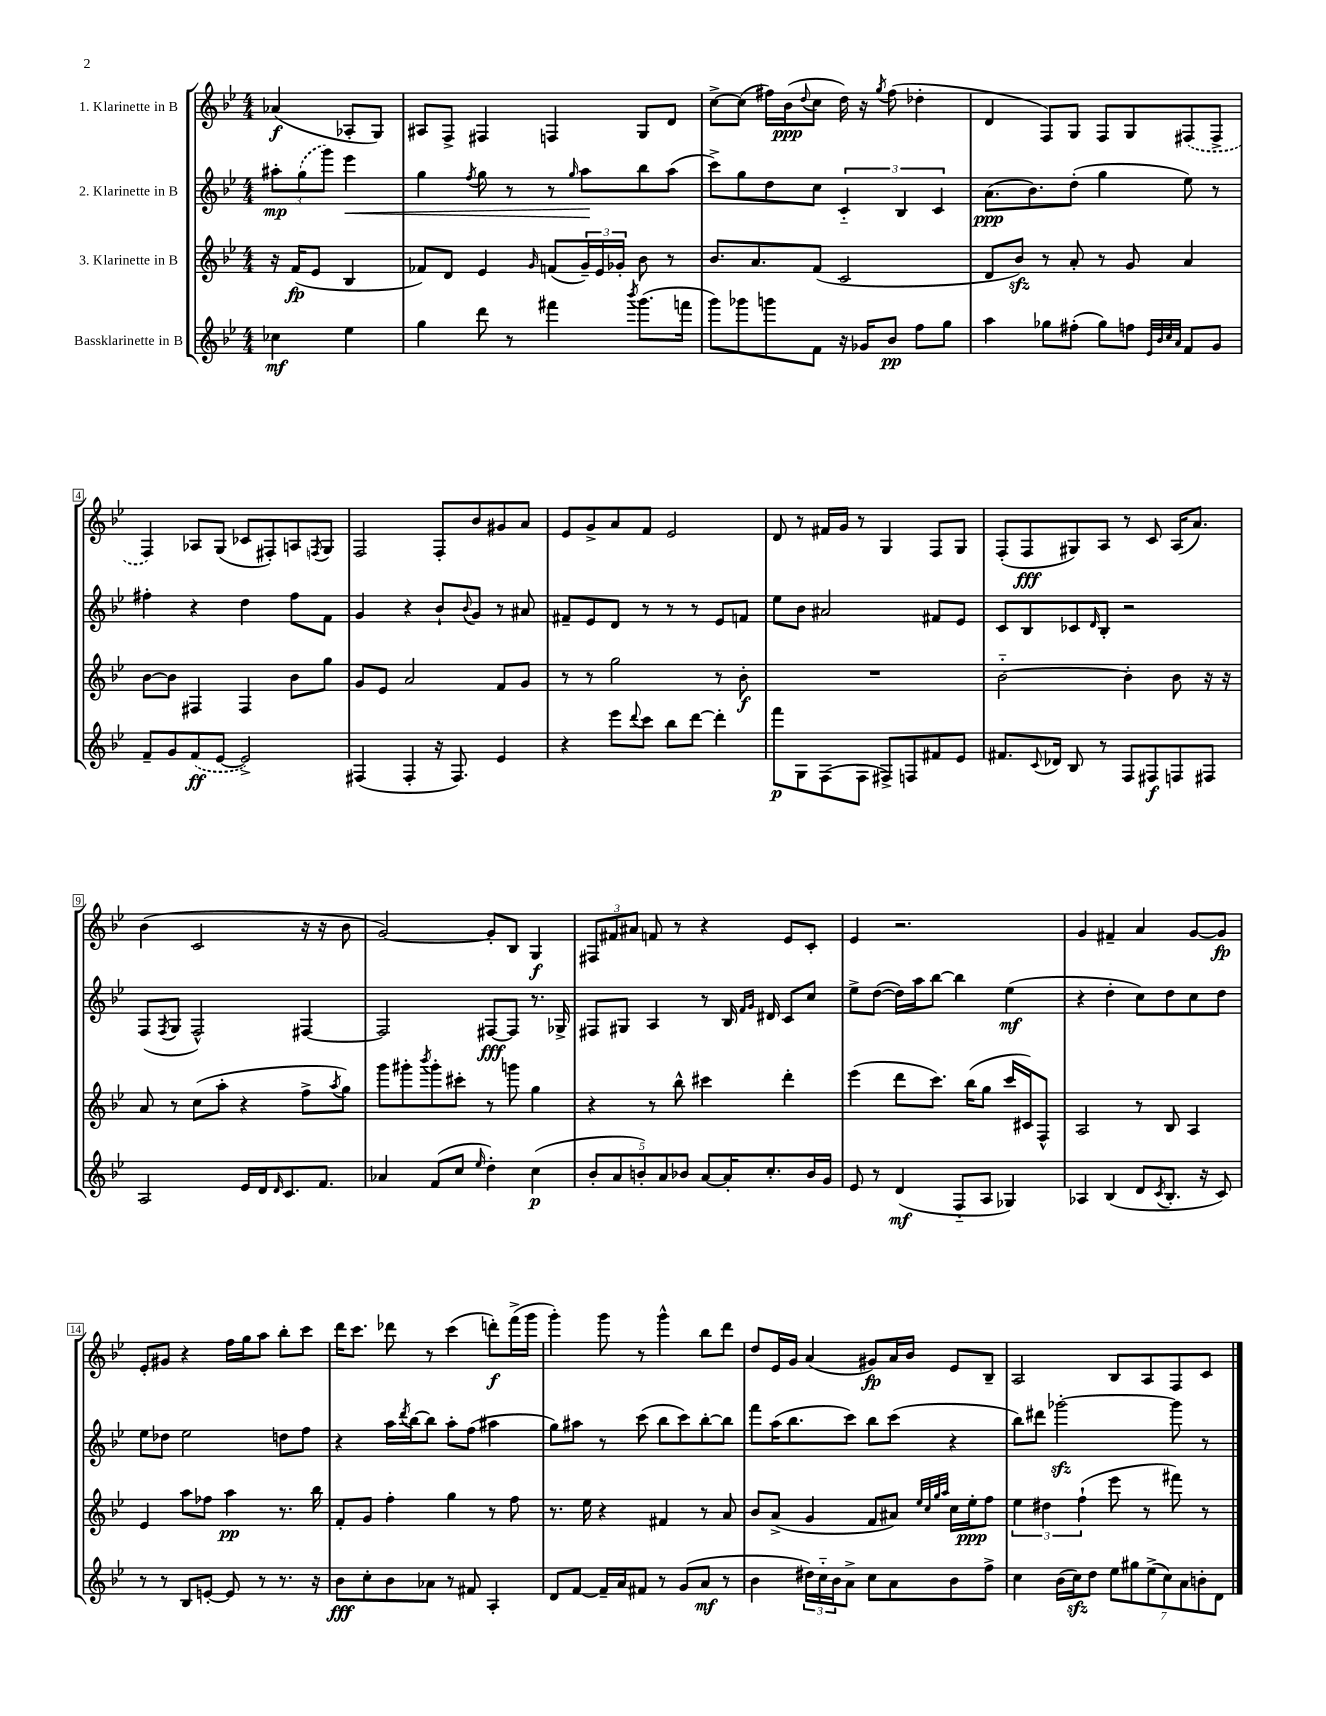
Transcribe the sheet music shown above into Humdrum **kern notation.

**kern	**kern	**kern	**kern
*staff4	*staff3	*staff2	*staff1
*clefG2	*clefG2	*clefG2	*clefG2
*k[b-e-]	*k[b-e-]	*k[b-e-]	*k[b-e-]
*M4/4	*M4/4	*M4/4	*M4/4
4cc-\	16r	12aa#'\L	(4a-/
.	(16f/LK	.	.
.	.	(12gg\	.
.	8e-/J	.	.
.	.	12ggg\J)	.
4ee-\	4B-/	4eee-\	8A-'/L
.	.	.	8G/J)
=	=	=	=
4gg\	8f-/L)	4gg\	8A#/L
.	8d/J	.	8F^/J
.	.	8qff/	.
8ddd\	4e-/	8gg\	4F#/
8r	.	8r	.
.	16qqg/	.	.
4fff#\	(8f/L	8r	4F/
.	.	16qqgg/	.
.	24g~/L)	8aa\L	.
.	24e-/	.	.
.	24g-'/JJ	.	.
8qbbb-/	.	.	.
(8.ggg\L	8b-\	8bb-\	8G/L
.	8r	(8aa\J	8d/J
16fff\Jk	.	.	.
=	=	=	=
8ggg\L)	8.b-/L	8ccc^\L)	[8cc^\L
8ggg-\	.	8gg\	(8cc\]J
.	8.a/	.	.
8ggg\	.	8dd\	16ff#\LL)
.	.	.	(16b-\J
.	.	.	8qqdd/
8f\J	(8f/J	8cc\J	8cc\J
16r	2c/	6c'~/	16dd\)
16g-/LK	.	.	16r
.	.	.	8qgg/
8b-/J	.	.	(8ff#\
.	.	6B-/	.
8ff\L	.	.	4dd-'\
.	.	6c/	.
8gg\J	.	.	.
=	=	=	=
4aa\	8d/L	(8.a\L	4d/
.	8b-/J)	.	.
.	.	8.b-\)	.
8gg-\L	8r	.	8F/L)
(8ff#'\J	8a'/	(8dd'\J	8G/J
8gg-\L)	8r	4gg\	8F/L
8ff\J	8g/	.	8G/
32qqe-/LLL	.	.	.
32qqb-/	.	.	.
32qqcc/	.	.	.
32qqa/JJJ	.	.	.
8f/L	4a/	8ee-\)	(8F#/
8g/J	.	8r	8F#^/J
=	=	=	=
8f~/L	[8b-\L	4ff#'\	4F/)
8g/	8b-\]J	.	.
(8f/	4F#/	4r	8A-/L
[8e-/J	.	.	(8G/J
2e-^/])	4F#/	4dd\	8c-/L
.	.	.	8F#'/)
.	8b-\L	8ff#\L	8A/
.	.	.	8qF/
.	8gg\J	8f\J	8G/J
=	=	=	=
(4F#/	8g/L	4g/	2F/
.	8e-/J	.	.
4F#'/	2a/	4r	.
16r	.	8b-`/L	8F'/L
8.F#/)	.	.	.
.	.	8qqb-/	.
.	.	8g/J	8b-/
4e-/	8f/L	8r	8g#/
.	8g/J	8a#/	8a/J
=	=	=	=
4r	8r	8f#~/L	8e-/L
.	8r	8e-/	8g^/
8eee-\L	2gg\	8d/J	8a/
8qqddd/	.	.	.
8ccc\J	.	8r	8f/J
8bb-\L	.	8r	2e-/
[8ddd\J	.	8r	.
4ddd'\]	8r	8e-/L	.
.	8b-'\	8f/J	.
=	=	=	=
8fff\L	1r	8ee-\L	8d/
8G\	.	8b-\J	8r
(8F\	.	2a#/	16f#/LL
.	.	.	16g/JJ
8F\J	.	.	8r
8F#^/L)	.	.	4G/
8F/	.	.	.
8f#/	.	8f#/L	8F/L
8e-/J	.	8e-/J	8G/J
=	=	=	=
8.f#/L	[2b-'~\	8c/L	(8F'/L
.	.	8B-/	8F/
8qqc/	.	.	.
16d-/Jk	.	.	.
8B-/	.	8c-/	8G#/)
.	.	16qqd/	.
8r	.	8B-'/J	8A/J
8F/L	4b-'\]	2r	8r
8F#/	.	.	8c/
8F/	8b-\	.	(16A/LK
.	.	.	8.a/J)
8F#/J	16r	.	.
.	16r	.	.
=	=	=	=
2A/	8a/	(8F/L	(4b-\
.	.	8qF/	.
.	8r	8G/J	.
.	(8cc\L	2F^^/)	2c/
.	8aa'\J	.	.
16e-/LL	4r	.	.
16d/J	.	.	.
16qqd/	.	.	.
8.c/	.	.	.
.	8ff^\L	[4F#/	16r
8.f/J	.	.	16r
.	8qaa/	.	.
.	8gg\J)	.	8b-\
=	=	=	=
4a-/	8ggg\L	2F#/]	[2g/)
.	8ggg#'\	.	.
.	8qbbb-/	.	.
(8f/L	8ggg#'\	.	.
8cc/J	8ccc#'\J	.	.
16qqee-/	.	.	.
4dd'\)	8r	[8F#/L	8g'/]L
.	8ggg\	8F#/]J	8B-/J
(4cc\	4gg\	8.r	4G/
.	.	16G-^/	.
=	=	=	=
10b-'/L	4r	8F#/L	12F#/L
.	.	.	12f#/
10a/	.	.	.
.	.	8G#/J	.
.	.	.	12a#/J
10b'/)	.	.	.
.	8r	4A/	8f/
10a/	.	.	.
.	8bb-^^\	.	8r
10b-/J	.	.	.
[8a/L	4ccc#\	8r	4r
16a'/]K	.	16B-/	.
.	.	16qqf/LL	.
.	.	16qqg/JJ	.
8.cc'/	.	16d#/	.
.	4ddd'\	8c/L	8e-/L
16b-/L	.	8cc/J	8c'/J
16g/JJ	.	.	.
=	=	=	=
8e-/	(4eee-\	8ee-^\L	4e-/
8r	.	([8dd\J	.
(4d/	8ddd\L	16dd\]LL)	2.r
.	.	16aa\J	.
.	8.ccc\J)	[8bb-\J	.
8F'~/L	.	4bb-\]	.
.	(16bb-\LK	.	.
8A/J	8gg\J	.	.
4G-/)	16ccc/LL	(4ee-\	.
.	16c#/J)	.	.
.	8F^^/J	.	.
=	=	=	=
4A-/	2A/	4r	4g/
(4B-/	.	4dd'\	4f#~/
8d/L	8r	8cc\L)	4a/
8qc/	.	.	.
8.B-'/J	8B-/	8dd\	.
.	4A/	8cc\	[8g/L
16r	.	.	.
8c/)	.	8dd\J	8g/]J
=	=	=	=
8r	4e-/	8ee-\L	8e-'/L
8r	.	8dd-\J	8g#/J
8B-/L	8aa\L	2ee-\	4r
[8e'/J	8ff-\J	.	.
8e/]	4aa\	.	16ff\LL
.	.	.	16gg\J
8r	.	.	8aa\J
8.r	8.r	8dd\L	8bb-'\L
.	.	8ff\J	8ccc\J
16r	16bb-\	.	.
=	=	=	=
8b-\L	8f'/L	4r	16ddd\LK
.	.	.	8.ccc\J
8cc'\	8g/J	.	.
8b-\	4ff'\	16aa\LL	8ddd-\
.	.	8qddd/	.
.	.	[16bb-\J	.
8a-\J	.	8bb-\]J	8r
8r	4gg\	8aa'\L	(4ccc\
8f#/	.	(8ff\J	.
4A'/	8r	4aa#\	8ddd'\L)
.	8ff\	.	(16fff^\L
.	.	.	16ggg\JJ
=	=	=	=
8d/L	8.r	8gg\L)	4ggg'\)
[8f/J	.	8aa#\J	.
.	16ee-\	.	.
16f~/]LL	4r	8r	8ggg\
16a/J	.	.	.
8f#/J	.	(8ccc\	8r
8r	4f#/	8bb-\L	4ggg^^\
(8g/L	.	8ccc\)	.
8a/J	8r	[8bb-'\	8bb-\L
8r	8a/	8bb-\]J	8ddd\J
=	=	=	=
4b-\	8b-/L	8fff\L	8dd/L
.	(8a^/J	(16aa\K	16e-/L
.	.	8.bb-\	16g/JJ
24dd#\LL)	4g/	.	(4a/
24cc'~\	.	.	.
24b-\J	.	.	.
8a^\J	.	8ccc\J)	.
8cc\L	8f/L	8bb-\L	8g#/L)
8a\	8a#/J)	(8ccc\J	16a/L
.	.	.	16b-/JJ
.	32qqee-/LLL	.	.
.	32qqcc/	.	.
.	32qqgg/	.	.
.	32qqaa/JJJ	.	.
8b-\	16cc\LL	4r	8e-/L
.	16ee-'\J	.	.
8ff^\J	8ff\J	.	8B-~/J
=	=	=	=
4cc\	6ee-\	8bb-\L)	2A/
.	.	8ddd#\J	.
.	6dd#\	.	.
(16b-\LL	.	[2ggg-'\	.
16cc\J)	.	.	.
.	(6ff`\	.	.
8dd\J	.	.	.
14ee-\L	8eee-\	.	8B-/L
14gg#\	.	.	.
.	8r	.	8A/
(14ee-^\	.	.	.
14cc\)	.	.	.
.	8fff#\)	8ggg-\]	8F/
14a\	.	.	.
14b'\	.	.	.
.	8r	8r	8c/J
14d\J	.	.	.
==	==	==	==
*-	*-	*-	*-
